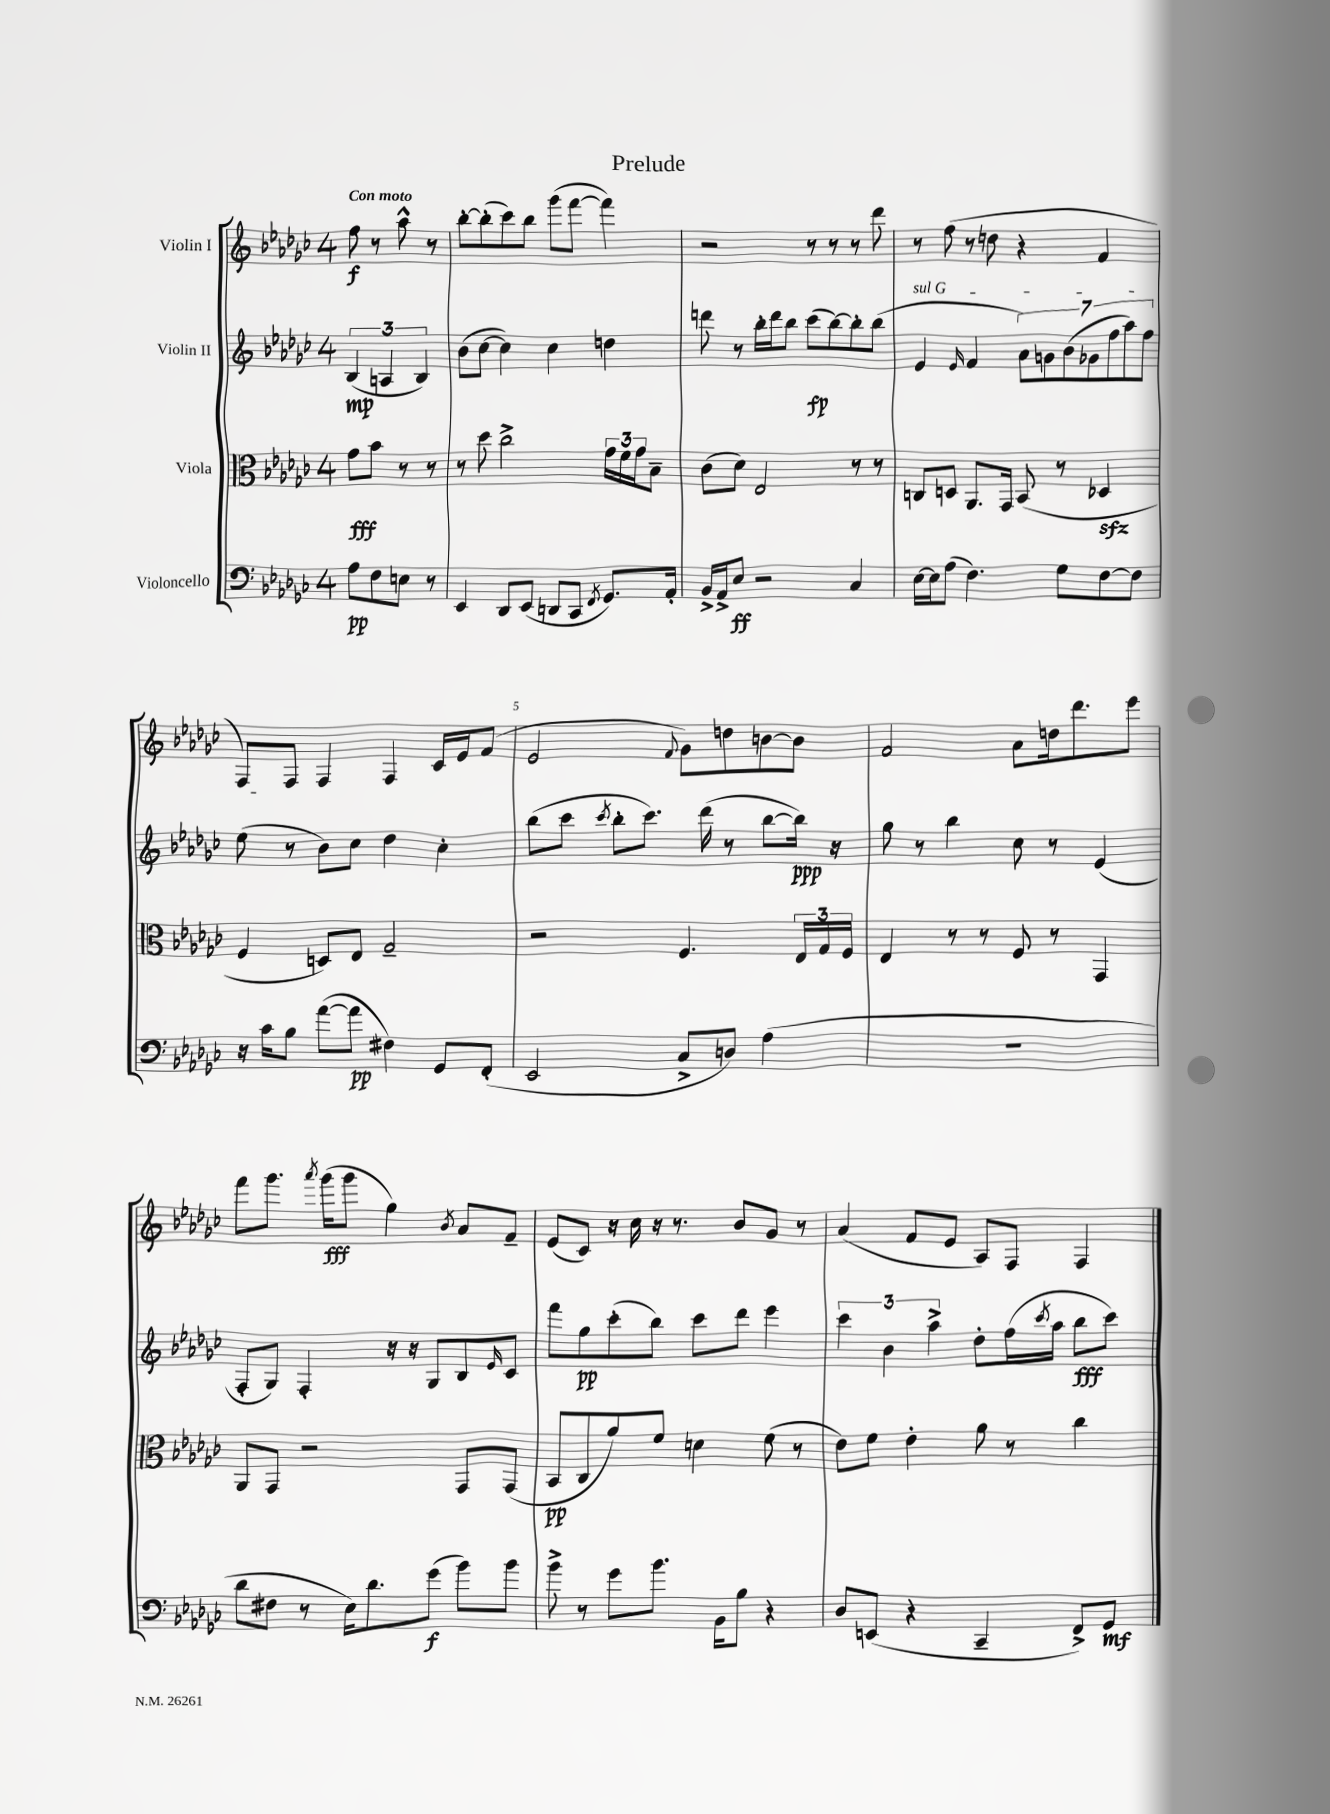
\header { title = "Prelude" }
<<
\new StaffGroup <<
\new Staff = "s0" \with { instrumentName = "Violin I" } {
    \clef treble \key ges \major \once \override Staff.TimeSignature.style = #'single-digit \time 4/4 \partial 2 \tempo "Con moto"
    f''8\f r8 aes''8-^ r8 |
    bes''8~-. bes''8-.( ces'''8) bes''8 ges'''8( f'''8~ f'''4) |
    r2 r8 r8 r8 des'''8 |
    r8 f''8( r8 d''8 r4 f'4 |
    f8) f8 f4 f4 ces'16 ees'16 f'8( |
    ees'2 \appoggiatura { f'8 } ges'8) d''8 b'8~ b'8 |
    f'2 aes'8 d''16 des'''8. ees'''8 |
    f'''8 ges'''8. \acciaccatura { aes'''8 } ges'''16\fff( ges'''8 ges''4) \acciaccatura { bes'8 } aes'8 f'8-- |
    ees'8( ces'8) r16 ces''16 r16 r8. bes'8 ges'8 r8 |
    aes'4( f'8 ees'8 aes8) f8 f4 \bar "|." |
}
\new Staff = "s1" \with { instrumentName = "Violin II" } {
    \clef treble \key ges \major \once \override Staff.TimeSignature.style = #'single-digit \time 4/4 \partial 2
    \tuplet 3/2 { bes4\mp( a4 bes4) } |
    bes'8( ces''8~ ces''4) ces''4 d''4 |
    d'''8 r8 bes''16-. d'''16 bes''8 ces'''8\fp( bes''8~) bes''8-. bes''8( |
    \once \override TextSpanner.bound-details.left.text = \markup { \italic "sul G" } ees'4\startTextSpan \grace { ees'16 } f'4 \tuplet 7/4 { aes'8) g'8 bes'8( ges'8 f''8 aes''8) f''8 } |
    ees''8\stopTextSpan( r8 bes'8) ces''8 des''4 ces''4-. |
    bes''8( ces'''8 \acciaccatura { ces'''8 } bes''8-. ces'''8.) des'''16( r8 bes''8~ bes''16\ppp) r16 |
    ges''8 r8 bes''4 ces''8 r8 ees'4( |
    f8-. ges8) f4-. r16 r16 ges8 bes8 \grace { ees'16 } ces'8 |
    f'''8 ges''8\pp ces'''8-.( bes''8) ces'''8 des'''8 ees'''4 |
    \tuplet 3/2 { ces'''4 bes'4 aes''4-> } des''8-. f''16( \acciaccatura { ces'''8 } aes''16 bes''8\fff ces'''8) \bar "|." |
}
\new Staff = "s2" \with { instrumentName = "Viola" } {
    \clef alto \key ges \major \once \override Staff.TimeSignature.style = #'single-digit \time 4/4 \partial 2
    ges'8\fff bes'8 r8 r8 |
    r8 des''8 ces''2-> \tuplet 3/2 { ges'16 f'16 ges'16 } bes8-- |
    ces'8( des'8) ees2 r8 r8 |
    c8 d8 aes,8. ges,16 bes,8( r8 des4\sfz |
    f4 d8) ees8 ges2-- |
    r2 f4. \tuplet 3/2 { ees16 ges16 f16 } |
    ees4 r8 r8 f8 r8 ges,4 |
    aes,8 ges,8 r2 ges,8 ges,8( |
    bes,8\pp ces8 aes'8) f'8 d'4 f'8( r8 |
    ees'8) f'8 ees'4-. aes'8 r8 ces''4 \bar "|." |
}
\new Staff = "s3" \with { instrumentName = "Violoncello" } {
    \clef bass \key ges \major \once \override Staff.TimeSignature.style = #'single-digit \time 4/4 \partial 2
    aes8\pp f8 e8 r8 |
    ees,4 des,8 ees,8( d,8 ces,8 \acciaccatura { f,8 } ges,8.) aes,16-. |
    bes,16-> aes,16-> ees8\ff r2 ces4 |
    ees16~ ees16 aes8( f4.) ges8 f8~ f8 |
    r16 ces'16 bes8 aes'8~( aes'8\pp fis4) ges,8 f,8-.( |
    ees,2 ces8-> d8) aes4( |
    R1 |
    des'8 fis8 r8 ees16) des'8. ges'8\f( bes'8) bes'8 |
    bes'8-> r8 ges'8 bes'8. bes,16 bes8 r4 |
    des8 e,8( r4 ces,4-- f,8->) ges,8\mf \bar "|." |
}
>>
>>
\layout { \context { \Score \override BarNumber.break-visibility = ##(#f #t #t) barNumberVisibility = #(every-nth-bar-number-visible 5) } }
